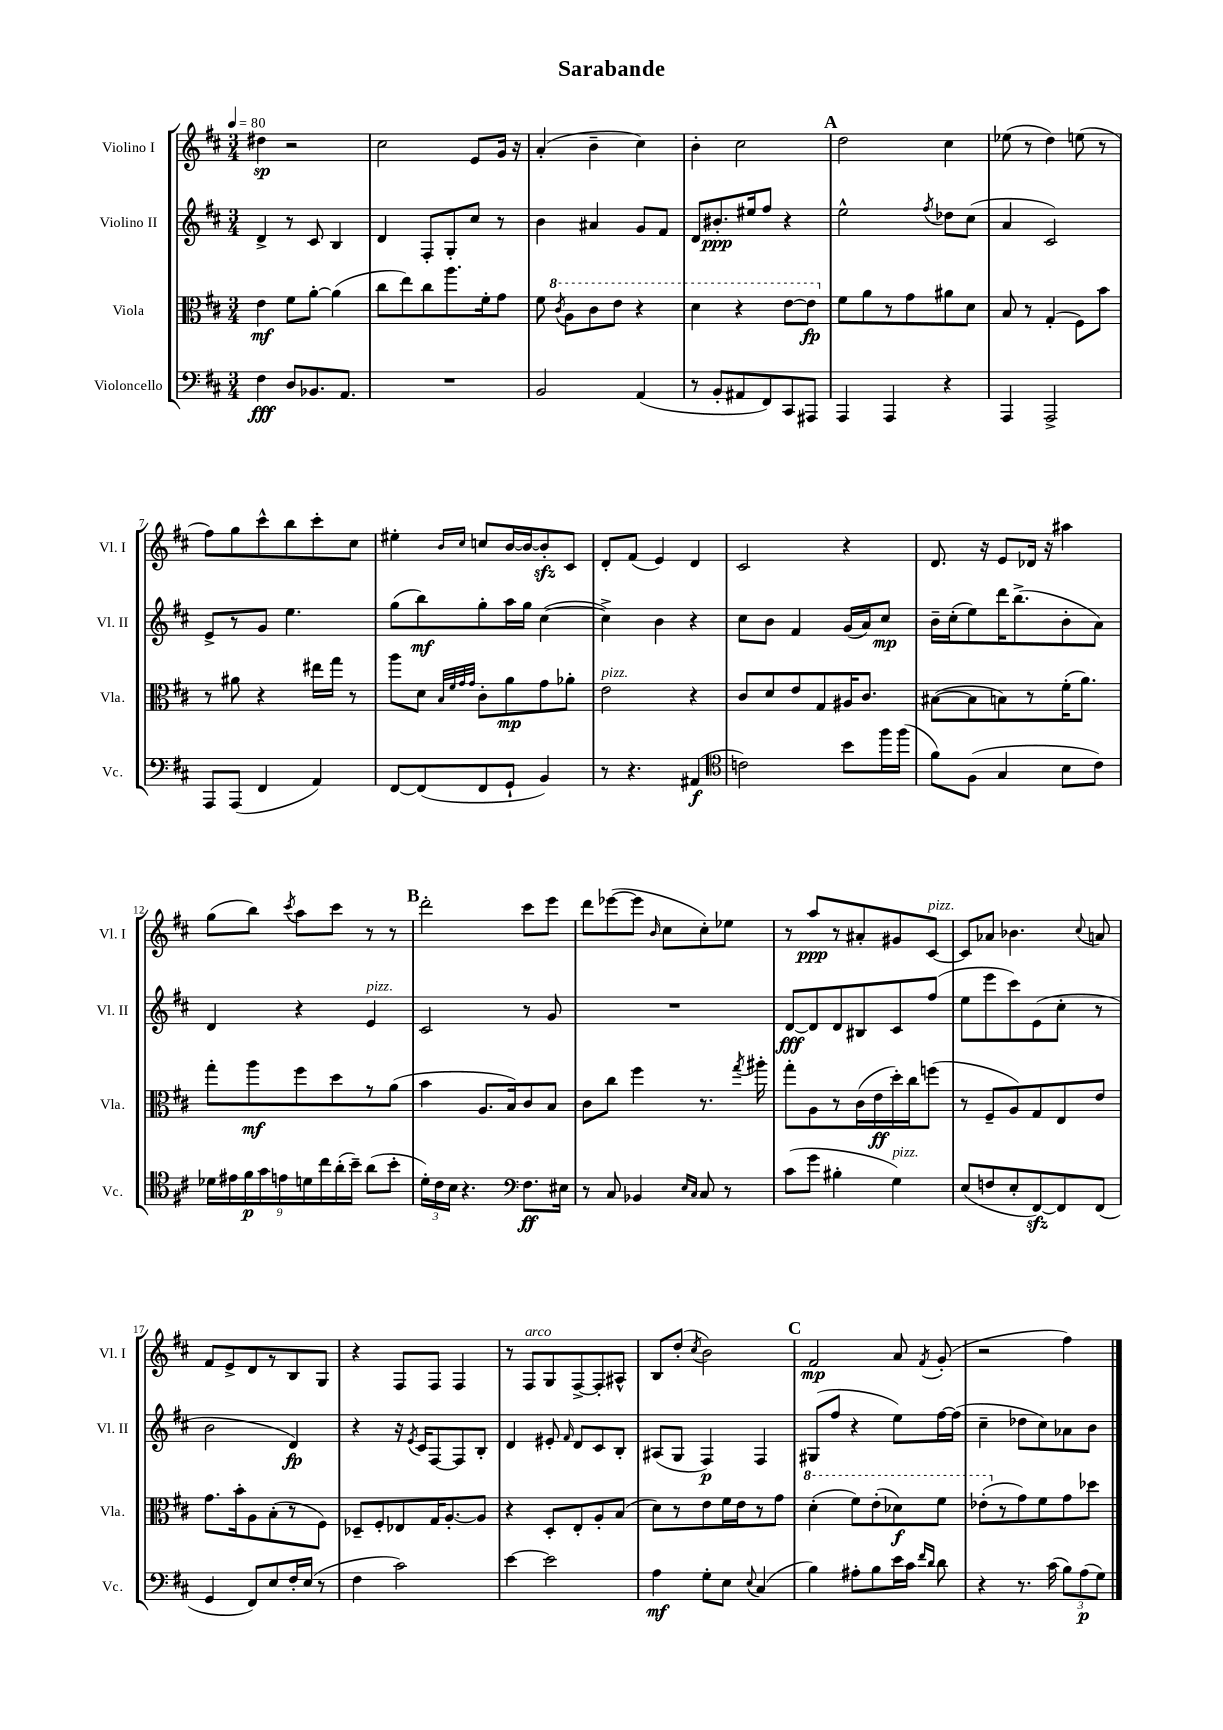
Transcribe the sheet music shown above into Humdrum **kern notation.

**kern	**kern	**kern	**kern
*staff4	*staff3	*staff2	*staff1
*clefF4	*clefC3	*clefG2	*clefG2
*k[f#c#]	*k[f#c#]	*k[f#c#]	*k[f#c#]
*M3/4	*M3/4	*M3/4	*M3/4
*MM80	*MM80	*MM80	*MM80
4F#	4e	4d^	4dd#
8D	8f#	8r	2r
8.BB-	[8a'	8c#	.
.	(4a]	4B	.
8.AA	.	.	.
=	=	=	=
2.r	8cc#	4d	2cc#
.	8ee)	.	.
.	8cc#	8F#'	.
.	8.aa	8G'	.
.	.	8cc#	8e
.	16f#'	.	.
.	8g	8r	16g
.	.	.	16r
=	=	=	=
2BB	8f#	4b	(4a'
.	8qcc#	.	.
.	8a	.	.
.	8cc#	4a#	4b~
.	8ee	.	.
(4AA	4r	8g	4cc#)
.	.	8f#	.
=	=	=	=
8r	4dd	8d	4b'
8BB'	.	8.b#'	.
8AA#	4r	.	2cc#
.	.	16ee#	.
8FF#)	.	8ff#	.
8CC#	[8ee	4r	.
8AAA#	8ee]	.	.
=	=	=	=
4AAA	8f#	2ee^^	2dd
.	8a	.	.
4AAA	8r	.	.
.	8g	.	.
.	.	8qff#	.
4r	8a#	8dd-	4cc#
.	8d	(8cc#	.
=	=	=	=
4AAA	8B	4a	(8ee-
.	8r	.	8r
2AAA^	(4G'	2c#)	4dd)
.	8F#)	.	(8ee
.	8b	.	8r
=	=	=	=
8AAA	8r	8e^	8ff#)
(8AAA	8a#	8r	8gg
4FF#	4r	8g	8ccc#^^
.	.	4.ee	8bb
4AA)	16ee#	.	8ccc#'
.	16gg	.	.
.	8r	.	8cc#
=	=	=	=
[8FF#	8aa	(8gg	4ee#'
(8FF#]	8d	8bb)	.
.	32qqB	.	.
.	32qqf#	.	.
.	32qqg	.	16qqb
.	32qqg	.	16qqcc#
8FF#	8c#'	8gg'	8cc
8GG`	8a	16aa	[16b
.	.	16gg	16b_
4BB)	8g	([4cc#	8b']
.	8a-'	.	8c#
=	=	=	=
8r	2e	4cc#^])	8d'
4.r	.	.	(8f#
.	.	4b	4e)
(4AA#	4r	4r	4d
=	=	=	=
*clefC4	*	*	*
2c)	8c#	8cc#	2c#
.	8d	8b	.
.	8e	4f#	.
.	8G	.	.
8b	16A#	(16g	4r
.	8.c#	16a)	.
16ff#	.	8cc#	.
(16ff#	.	.	.
=	=	=	=
8f#)	([8B#	16b~	8.d
.	.	(16cc#'	.
(8F#	8B#]	8ee)	.
.	.	.	16r
4G	8B)	16ddd	8e
.	.	(8.bb^	.
.	8r	.	16d-
.	.	.	16r
8B	(16f#'	8b'	4aa#
.	8.a)	.	.
8c#)	.	8a)	.
=	=	=	=
18d-	8gg'	4d	(8gg
18e#	.	.	.
18f#	.	.	.
.	8aa	.	8bb)
18g	.	.	.
18e	.	.	.
.	.	.	8qccc#
.	8ff#	4r	8aa
18d	.	.	.
18cc#	.	.	.
.	8dd	.	8ccc#
(18a'	.	.	.
18b~)	.	.	.
(8a	8r	4e	8r
8b'	(8a	.	8r
=	=	=	=
24d')	4b	2c#	2ddd'
24c#	.	.	.
24B	.	.	.
4.r	.	.	.
.	8.A	.	.
.	16B)	.	.
*clefF4	*	*	*
8.F#	8c#	8r	8ccc#
.	8B	8g	8eee
16E#	.	.	.
=	=	=	=
8r	8c#	2.r	8ddd
8C#	8cc#	.	([8eee-
4BB-	4ff#	.	8eee-]
.	.	.	16qqb
.	.	.	8cc#
16qqE	.	.	.
16qqC#	.	.	.
8C#	8.r	.	8cc#')
8r	.	.	8ee-
.	8qgg	.	.
.	16aa#'	.	.
=	=	=	=
(8c#	8gg'	[8d	8r
8g	8A	8d]	8aa
4B#'	8r	8d	8r
.	(16c#	8B#	8a#'
.	16e	.	.
4G)	16dd')	8c#	8g#
.	16cc#	.	.
.	(8ff	(8ff#	[8c#
=	=	=	=
(8E	8r	8ee	8c#]
8F	8F#~	8eee	8a-
8E'	8A)	8ccc#)	4.b-
[8FF#)	8G	(8e	.
8FF#]	8E	8cc#'	.
.	.	.	8qqcc#
(8FF#	8e	8r	8a
=	=	=	=
4GG	8.g	2b	8f#
.	.	.	8e^
.	16b'	.	.
8FF#)	8A	.	8d
8E	(8B'	.	8r
16F#'	8r	4d)	8B
(16E	.	.	.
8r	8F#)	.	8G
=	=	=	=
4F#	8D-~	4r	4r
.	8F#'	.	.
2c#)	8E-	16r	8F#
.	.	8qe	.
.	.	16c#	.
.	16G	[8F#	8F#
.	[8.A'	.	.
.	.	8F#]	4F#
.	8A]	8B'	.
=	=	=	=
[4e	4r	4d	8r
.	.	.	8F#
2e]	8D'	8e#'	8G
.	.	16qqf#	.
.	8E'	8d	[8F#^
.	8A'	8c#	8F#']
.	(8B	8B'	8A#^^
=	=	=	=
4A	8d)	(8A#	8B
.	8r	8G	(8dd'
.	.	.	8qcc#
8G'	8e	4F#)	2b)
8E	16f#	.	.
.	16e	.	.
8qqE	.	.	.
(4C#	8r	4F#	.
.	8g	.	.
=	=	=	=
4B)	(4dd'	(8G#	2f#
.	.	8ff#	.
8A#'	8ff#)	4r	.
8B	(8ee'	.	.
16e	8dd-)	8ee)	8a
16c#	.	.	.
16qqf#	.	.	.
16qqd	.	.	8qf#
8d	8ff#	[16ff#	(8g'
.	.	(16ff#]	.
=	=	=	=
4r	(8ee-'	4cc#~	2r
.	8r	.	.
8.r	8g)	8dd-	.
.	8f#	8cc#)	.
(16c#	.	.	.
12B)	8g	8a-	4ff#)
(12A	.	.	.
.	8dd-	8b	.
12G)	.	.	.
==	==	==	==
*-	*-	*-	*-
